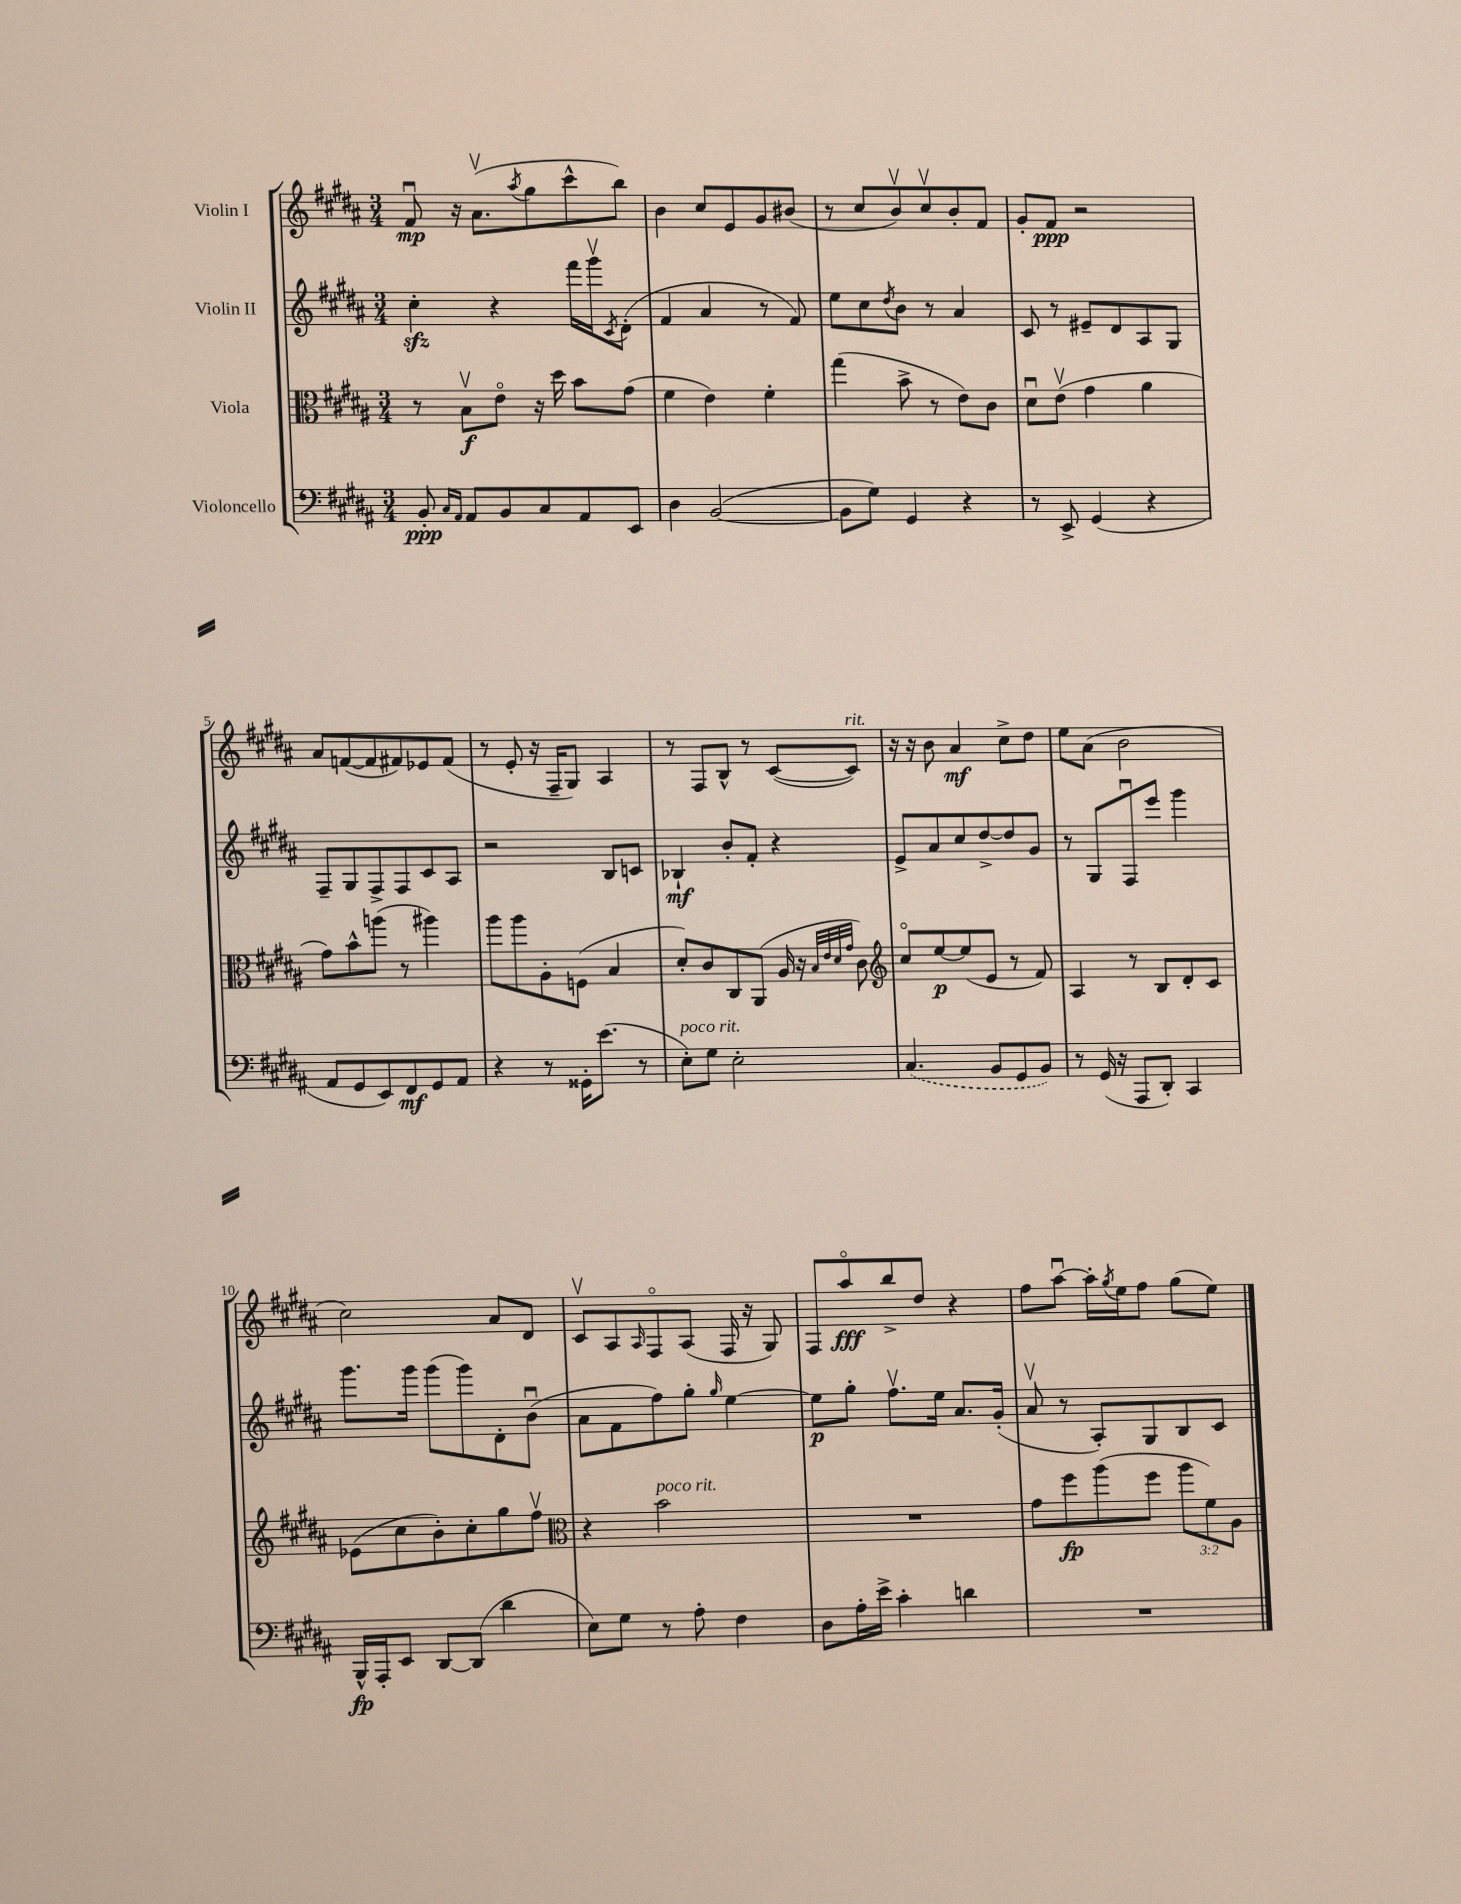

**kern	**dynam	**kern	**dynam	**kern	**dynam	**kern	**dynam
*part4	*part4	*part3	*part3	*part2	*part2	*part1	*part1
*staff4	*staff4	*staff3	*staff3	*staff2	*staff2	*staff1	*staff1
*I"Violoncello	*	*I"Viola	*	*I"Violin II	*	*I"Violin I	*
*clefF4	*	*clefC3	*	*clefG2	*	*clefG2	*
*k[f#c#g#d#a#]	*	*k[f#c#g#d#a#]	*	*k[f#c#g#d#a#]	*	*k[f#c#g#d#a#]	*
*M3/4	*	*M3/4	*	*M3/4	*	*M3/4	*
=1	=1	=1	=1	=1	=1	=1	=1
8BB'/	ppp	8r	.	4cc#zz'\	.	8f#u/	mp
16qqC#/LL	.	.	.	.	.	.	.
16qqAA#/JJ	.	.	.	.	.	.	.
8AA#/L	.	8Bv\L	f	.	.	16r	.
.	.	.	.	.	.	(8.a#v\L	.
8BB/	.	8e\J	.	4r	.	.	.
.	.	.	.	.	.	8qaa#/	.
8C#/	.	16r	.	.	.	8gg#\	.
.	.	16dd#\	.	.	.	.	.
8AA#/	.	8b\L	.	16fff#\LL	.	8ccc#^^\	.
.	.	.	.	16ggg#v\J	.	.	.
.	.	.	.	8qc#/	.	.	.
8EE/J	.	(8g#\J	.	(8d#'\J	.	8bb\J)	.
=2	=2	=2	=2	=2	=2	=2	=2
4D#\	.	4f#\	.	4f#/	.	4b\	.
([2BB/	.	4e\)	.	4a#/	.	8cc#/L	.
.	.	.	.	.	.	8e/	.
.	.	4f#'\	.	8r	.	8g#/	.
.	.	.	.	8f#/)	.	(8b#X/J	.
=3	=3	=3	=3	=3	=3	=3	=3
8BB\L]	.	(4gg#\	.	8ee\L	.	8r	.
8G#\J)	.	.	.	8cc#\	.	8cc#/L	.
.	.	.	.	8qdd#/	.	.	.
4GG#/	.	8b^\	.	8b\J	.	8bv/)	.
.	.	8r	.	8r	.	8cc#v/	.
4r	.	8e\L)	.	4a#/	.	8b'/	.
.	.	8c#\J	.	.	.	8f#/J	.
=4	=4	=4	=4	=4	=4	=4	=4
8r	.	8d#u\L	.	8c#/	.	8g#'/L	.
8EE^/	.	(8ev\J	.	8r	.	8f#/J	ppp
(4GG#/	.	4g#\	.	8e#X~/L	.	2r	.
.	.	.	.	8d#/	.	.	.
4r	.	4a#\	.	8A#/	.	.	.
.	.	.	.	8G#/J	.	.	.
!!LO:LB:g=z
=5	=5	=5	=5	=5	=5	=5	=5
8AA#/L	.	8g#\L)	.	8F#~/L	.	8a#/L	.
8GG#/	.	8b^^\	.	8G#/	.	([8fn/	.
8EE/)	.	(8aan\J	.	8F#^/	.	8f/]	.
8FF#/	mf	8r	.	8F#/	.	8f#X/)	.
8GG#/	.	4aa#X\)	.	8c#/	.	8e-X/	.
8AA#/J	.	.	.	8A#/J	.	(8f#/J	.
=6	=6	=6	=6	=6	=6	=6	=6
4r	.	8aa#\L	.	2r	.	8r	.
.	.	8aa#\	.	.	.	8e'/	.
8r	.	8A#'\	.	.	.	16r	.
.	.	.	.	.	.	16F#~/KL	.
16GG##X'\KL	.	(8Fn\J	.	.	.	8G#/J)	.
(8.e\J	.	.	.	.	.	.	.
.	.	4B/	.	8B/L	.	4A#/	.
8r	.	.	.	8cn/J	.	.	.
=7	=7	=7	=7	=7	=7	=7	=7
!LO:TX:a:i:t=poco rit.	!	!	!	!	!	!	!
8E'\L)	.	8d#'/L)	.	4B-X`/	mf	8r	.
8G#\J	.	8c#/	.	.	.	8F#/L	.
2E'\	.	8C#/	.	8b'/L	.	8B^^/J	.
.	.	(8AA#/J	.	8f#'/J	.	8r	.
.	.	16A#/	.	4r	.	([8c#/L	.
.	.	16r	.	.	.	.	.
.	.	32qqB/LLL	.	.	.	.	.
.	.	32qqe/	.	.	.	.	.
.	.	32qqd#/	.	.	.	.	.
.	.	32qqg#/JJJ	.	.	.	.	.
!	!	!	!	!	!	!LO:TX:a:i:t=rit.	!
.	.	8c#\)	.	.	.	8c#/J])	.
=8	=8	=8	=8	=8	=8	=8	=8
*	*	*clefG2	*	*	*	*	*
(4.C#/	.	8cc#/L	.	8e^/L	.	16r	.
.	.	.	.	.	.	16r	.
.	.	[8ee/	p	8a#/	.	8b\	.
.	.	(8ee/]	.	8cc#/	.	4a#/	mf
8BB/L	.	8e/J	.	[8dd#^/	.	.	.
8GG#/	.	8r	.	8dd#/]	.	8cc#^\L	.
8BB/J)	.	8f#/)	.	8g#/J	.	8dd#\J	.
=9	=9	=9	=9	=9	=9	=9	=9
8r	.	4A#/	.	8r	.	8ee\L	.
(16GG#/	.	.	.	8G#/L	.	(8a#\J	.
16r	.	.	.	.	.	.	.
8AAA#/L	.	8r	.	8F#u/	.	2b\	.
8DD#'/J)	.	8B/L	.	8eee/J	.	.	.
4CC#/	.	8d#'/	.	4ggg#\	.	.	.
.	.	8c#/J	.	.	.	.	.
!!LO:LB:g=z
=10	=10	=10	=10	=10	=10	=10	=10
16BBB^^/LL	fp	(8e-X\L	.	8.ggg#\L	.	2cc#\)	.
16AAA#'/J	.	.	.	.	.	.	.
8EE/J	.	8cc#\	.	.	.	.	.
.	.	.	.	16ggg#\Jk	.	.	.
[8DD#/L	.	8b'\)	.	(8ggg#\L	.	.	.
(8DD#/J]	.	8cc#'\	.	8ggg#\)	.	.	.
4d#\	.	8gg#\	.	8d#'\	.	8a#/L	.
.	.	8ff#v\J	.	(8bu\J	.	8d#/J	.
=11	=11	=11	=11	=11	=11	=11	=11
*	*	*clefC3	*	*	*	*	*
8E\L)	.	4r	.	8a#\L	.	8c#v/L	.
8G#\J	.	.	.	8f#\	.	8A#/	.
.	.	.	.	.	.	16qqA#/	.
!	!	!LO:TX:a:i:t=poco rit.	!	!	!	!	!
8r	.	2b\	.	8ff#\)	.	8F#/	.
8A#'\	.	.	.	8gg#'\J	.	(8A#/J	.
.	.	.	.	16qqgg#/	.	.	.
4F#\	.	.	.	[4ee\	.	16F#/	.
.	.	.	.	.	.	16r	.
.	.	.	.	.	.	8G#/)	.
=12	=12	=12	=12	=12	=12	=12	=12
8D#\L	.	2.r	.	8ee\L]	p	8F#/L	.
16A#'\L	.	.	.	8gg#'\J	.	8aa#/	fff
16e^\JJ	.	.	.	.	.	.	.
4c#'\	.	.	.	8.ff#v\L	.	8bb^/	.
.	.	.	.	.	.	8dd#/J	.
.	.	.	.	16ee\Jk	.	.	.
4dn\	.	.	.	8.a#/L	.	4r	.
.	.	.	.	(16g#'/Jk	.	.	.
=13	=13	=13	=13	=13	=13	=13	=13
2.r	.	8g#\L	.	8a#v/	.	8ff#\L	.
.	.	8ff#\	fp	8r	.	[8aa#u\J	.
.	.	(8aa#\	.	8A#'/L)	.	16aa#'\LL]	.
.	.	.	.	.	.	8qgg#/	.
.	.	.	.	.	.	16ee\J	.
.	.	8ff#\J	.	8G#/	.	8ff#\J	.
.	.	12aa#\L	.	8B/	.	(8gg#\L	.
.	.	12f#\)	.	.	.	.	.
.	.	.	.	8c#/J	.	8ee\J)	.
.	.	12A#\J	.	.	.	.	.
==	==	==	==	==	==	==	==
*-	*-	*-	*-	*-	*-	*-	*-
